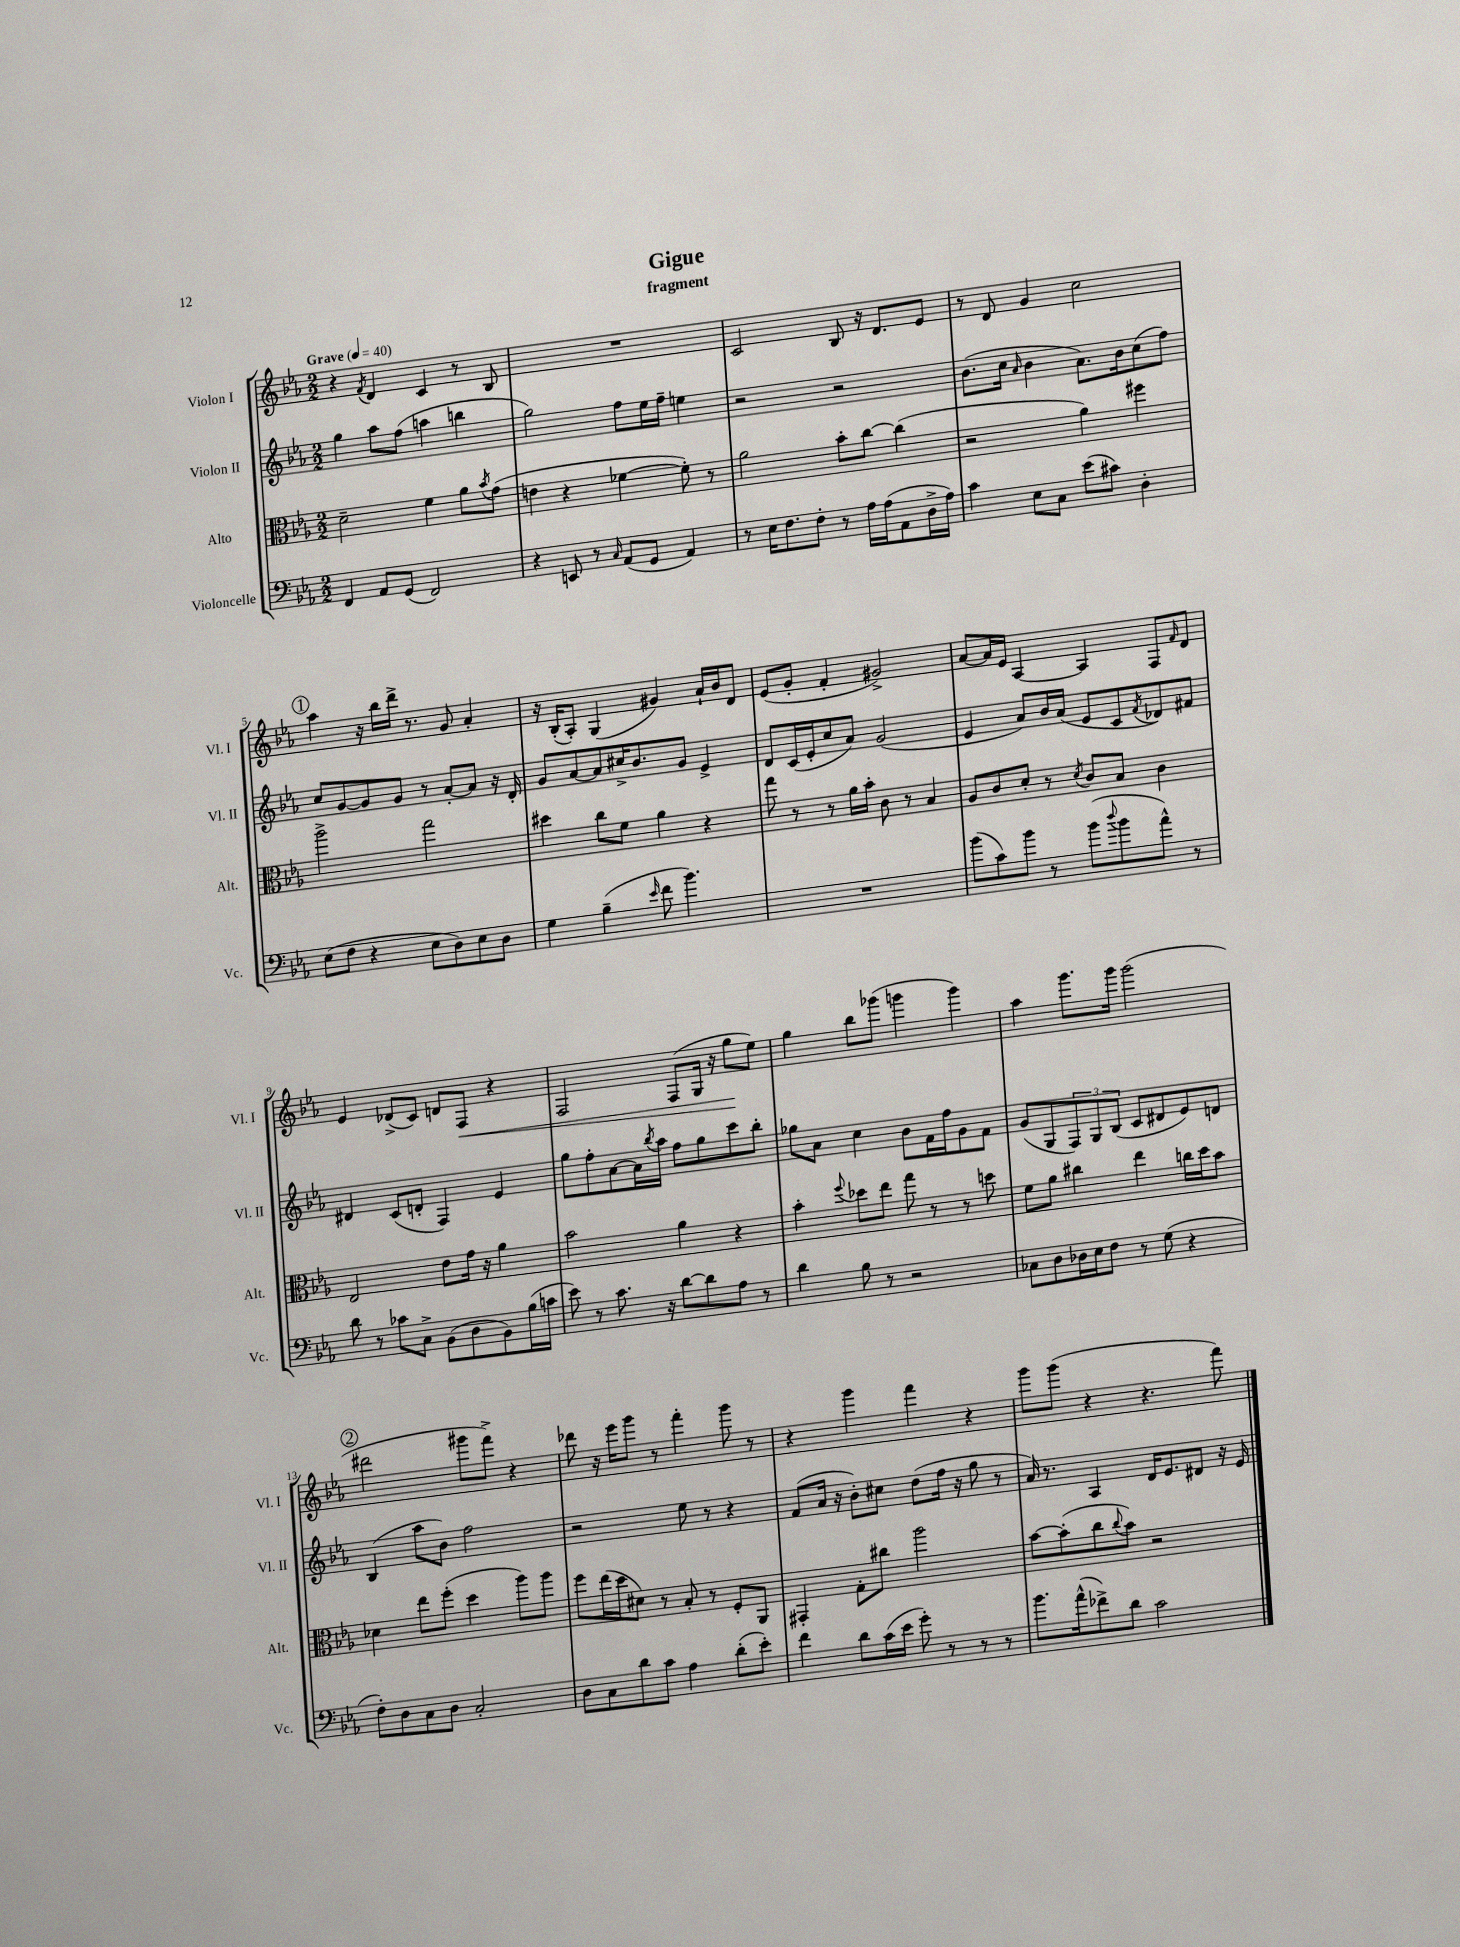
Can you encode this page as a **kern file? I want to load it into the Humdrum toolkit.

**kern	**kern	**kern	**kern
*staff4	*staff3	*staff2	*staff1
*clefF4	*clefC3	*clefG2	*clefG2
*k[b-e-a-]	*k[b-e-a-]	*k[b-e-a-]	*k[b-e-a-]
*M2/2	*M2/2	*M2/2	*M2/2
*MM40	*MM40	*MM40	*MM40
4FF	2d~	4gg	4r
.	.	.	8qf
8AA-	.	8aa-	4d
(8GG	.	(8ff	.
2FF)	4f	4aa	4c
.	8a-	4bb	8r
.	8qb-	.	.
.	(8g	.	8B-
=	=	=	=
4r	4e	2gg)	1r
8EE	4r	.	.
8r	.	.	.
16qqC	.	.	.
(8AA-	[4f-	8ff	.
8GG	.	16ee-	.
.	.	16ff~	.
4AA-)	8f-'])	4ee	.
.	8r	.	.
=	=	=	=
8r	2a-	2r	2c
16E-	.	.	.
8.F	.	.	.
8F'	.	.	.
8r	8b-'	2r	8B-
16A-	[8cc	.	16r
(16A-	.	.	8.d
8AA-	(4cc]	.	.
16D^	.	.	8e-
16A-)	.	.	.
=	=	=	=
4c	2r	(8.b-	8r
.	.	.	8d
.	.	16cc	.
.	.	16qqa-	.
8E-	.	4b-	4g
8C	.	.	.
(8e-	4a-)	8.a-)	2cc
8c#)	.	.	.
.	.	16b-	.
4D'	4ff#	(8cc	.
.	.	8ff)	.
=	=	=	=
(8E-	2aa-^	8cc	4aa-
8F	.	[8g	.
4r	.	8g]	16r
.	.	.	16bb-
.	.	8g	16ddd^
.	.	.	8.r
8E-	2gg	8r	.
8D)	.	[8a-'	8g
8E-	.	8a-]	4a-'
8D	.	16r	.
.	.	16d'	.
=	=	=	=
4G	4dd#	8g	16r
.	.	.	(16B-'
.	.	[8a-	8A-')
(4B-~	8cc	8a-]	(4G
.	8f	16cc#^	.
.	.	8.b-	.
16qqe-	.	.	.
8f	4a-	.	4g#)
4.b-)	.	8g	.
.	4r	4e-^	16a-`
.	.	.	16b-
.	.	.	8d
=	=	=	=
1r	8gg	8d	(8e-
.	8r	(16c	8g'
.	.	16e-'	.
.	8r	8cc	4f'
.	16a-	8a-)	.
.	16b-'	.	.
.	8c	(2g	2g#^)
.	8r	.	.
.	4B-	.	.
=	=	=	=
(8b-	8A-	4e-	[8a-
8c)	8c	.	16a-]
.	.	.	16e-
8b-	8d'	8a-)	[4A-
8r	8r	16b-	.
.	.	(16a-	.
.	8qd	.	.
(8b-	8c	8e-	4A-]
8qqdd	.	.	.
8b-	8B-	8c	.
.	.	8qf	.
8a-^^)	4c	8d-)	8F
.	.	.	16qqf
8r	.	8f#	8d
=	=	=	=
8d	2E-	4d#	4e-
8r	.	.	.
8c-	.	(8c	(8d-^
8C^	.	8d'	8c)
(8BB-	8e-	4F)	8d
8D	16g	.	8F
.	16r	.	.
8BB-)	4a-	4e-	4r
(16B-	.	.	.
16c	.	.	.
=	=	=	=
8e-)	2b-	8gg	2F
8r	.	8ff'	.
8.c	.	[8a-	.
.	.	16a-]	.
.	.	8qbb-	.
16r	.	16aa-	.
[8d	4a-	8ff	(8F
8d]	.	8gg	16G
.	.	.	16r
8A-	4r	8ccc	8gg
8r	.	8bb-'	8ee-)
=	=	=	=
4d	4b-'	8gg-	4gg
.	.	8a-	.
.	8qqff	.	.
8B-	8dd-	4cc	8bb-
8r	8ee-	.	(8ggg-
2r	8gg	8b-	4ggg
.	8r	16f	.
.	.	16ff	.
.	8r	8g	4ggg)
.	8dd	8f	.
=	=	=	=
8C-	8f	(8g	4aa-
8D	8a-	8G	.
16D-	4cc#	12F)	8.ggg
16E-	.	.	.
.	.	12G	.
8F	.	.	.
.	.	(12B-	.
.	.	.	16ggg
8r	4ee-	8c	(2ggg
(8G	.	8d#	.
4r	16cc	8e-)	.
.	16dd	.	.
.	8b-	8d	.
=	=	=	=
8F')	4d-	(4B-	2ddd#
8D	.	.	.
8C	8ee-	8aa-	.
8D	(8ff'	8b-)	.
2C'	4dd	2ff	8ggg#
.	.	.	8fff^)
.	8aa-)	.	4r
.	8aa-	.	.
=	=	=	=
8D	8ff	2r	8ddd-
8C	(16ee-	.	16r
.	16dd	.	16eee-
8d	8d#)	.	8ggg
8c	8r	.	8r
4A-	8B-'	8ee-	4fff'
.	8r	8r	.
(8d'	8F'	4r	8ggg
8e-')	8AA-	.	8r
=	=	=	=
4f	4GG#'	(8f	4r
.	.	16a-	.
.	.	16r	.
8d	8G'	8b-')	4ggg
(16c	8cc#	8cc#	.
16e-	.	.	.
8g')	2aa-	(8dd	4fff
8r	.	16ff	.
.	.	16r	.
8r	.	8gg	4r
8r	.	8r	.
=	=	=	=
8.b-	[8b-	16a-)	8ggg
.	.	8.r	.
.	(8b-']	.	(8ggg
(16a-^^	.	.	.
8f-^)	8cc	4A-	4r
.	8qqcc	.	.
8d	8b-)	.	.
2c	2r	16d	4.r
.	.	8.e-	.
.	.	8d#	.
.	.	16r	8fff)
.	.	16e-	.
==	==	==	==
*-	*-	*-	*-
